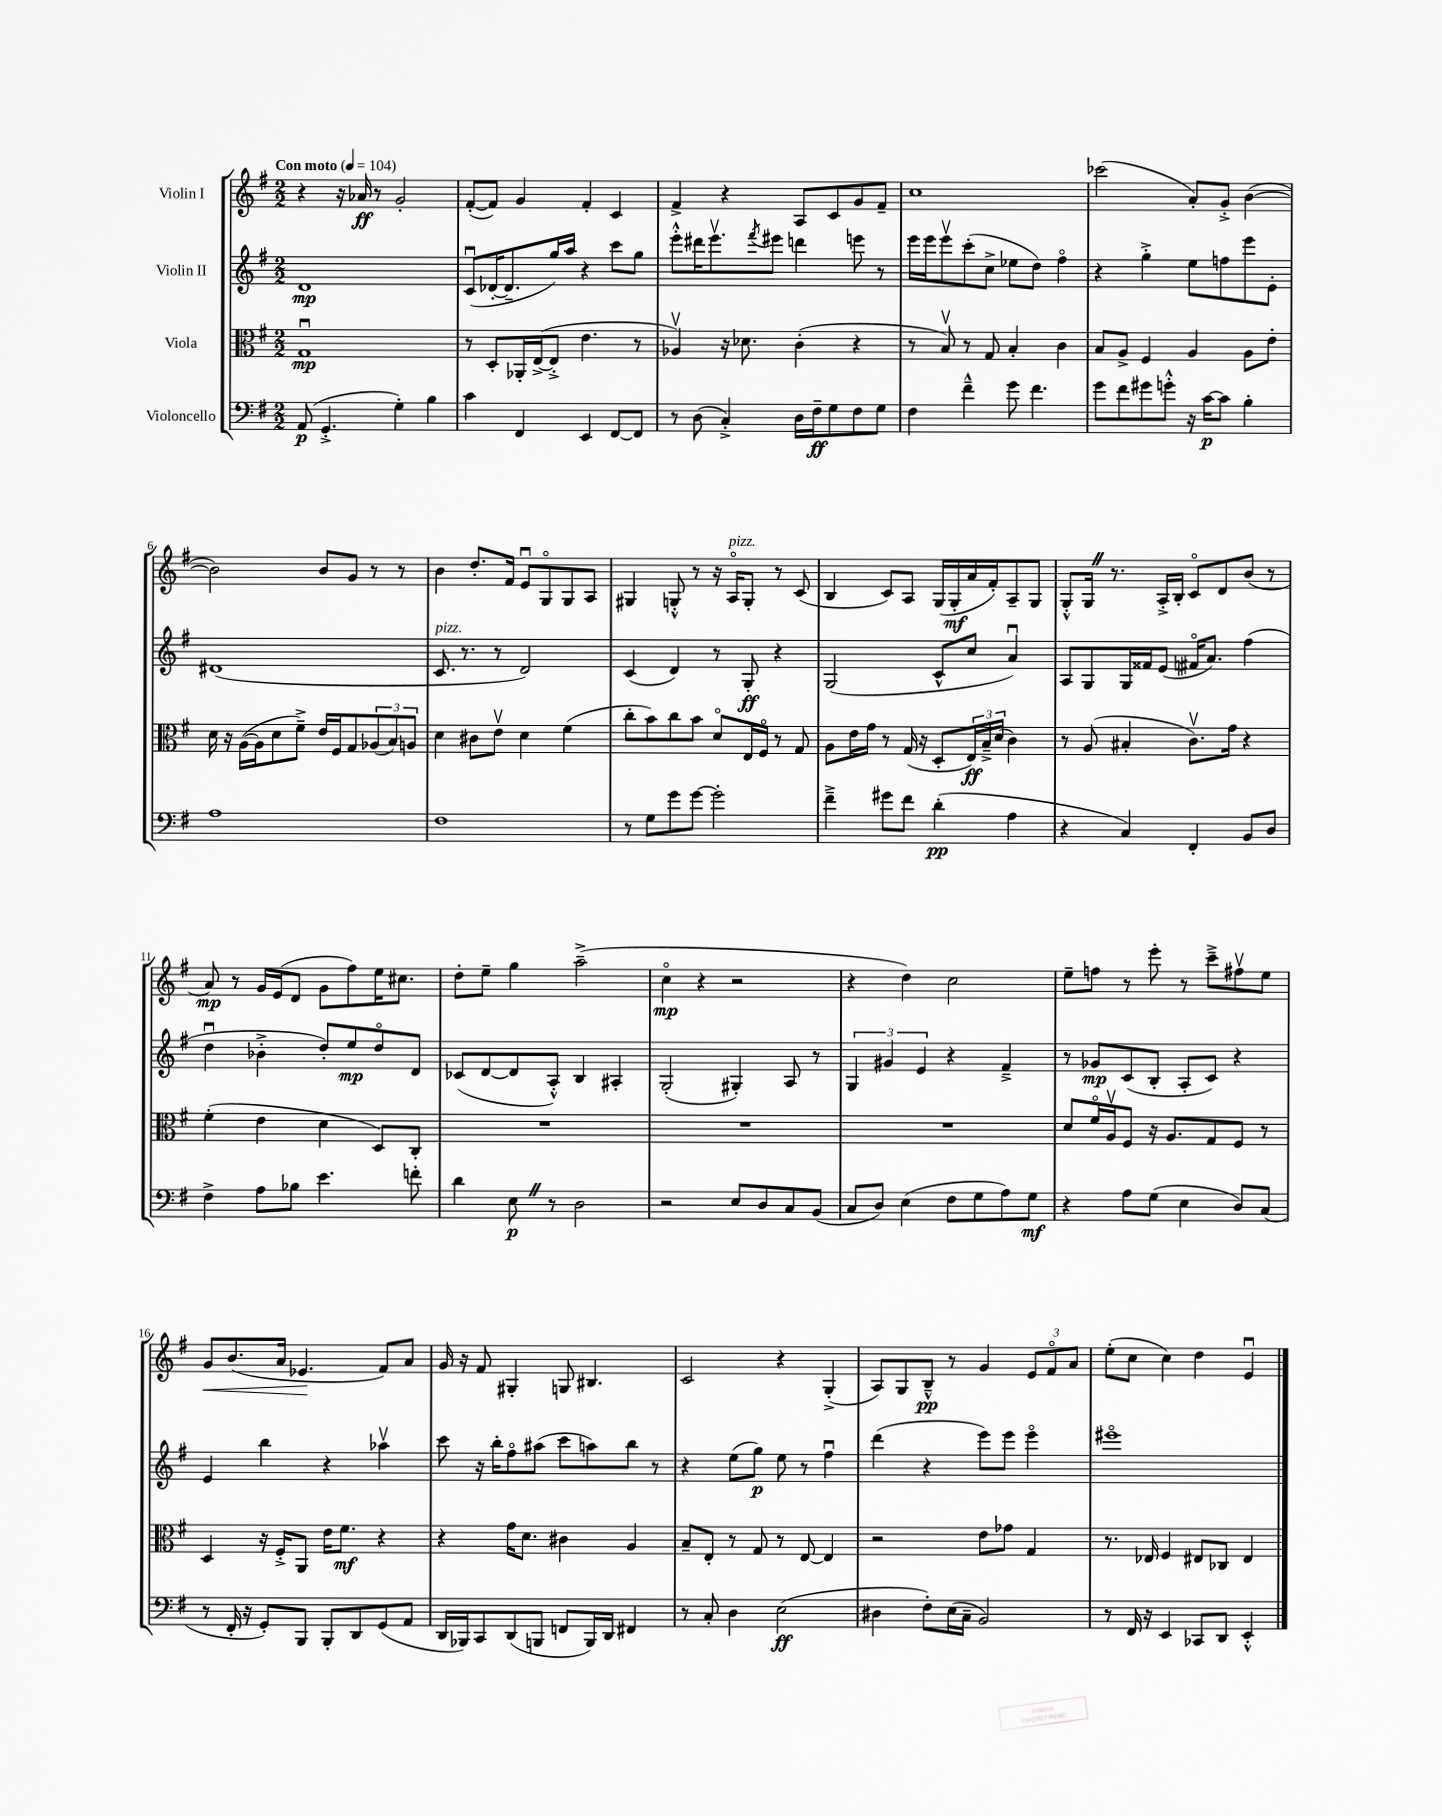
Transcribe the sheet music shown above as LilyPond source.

<<
\new StaffGroup <<
\new Staff = "s0" \with { instrumentName = "Violin I" } {
    \clef treble \key g \major \numericTimeSignature \time 2/2 \tempo "Con moto" 4 = 104
    r4 r16 aes'16\ff r8 g'2-. |
    fis'8~-.( fis'8) g'4 fis'4-. c'4 |
    fis'4-> r4 a8 c'8 g'8 fis'8-- |
    c''1 |
    ces'''2( a'8-.) g'8-.-> b'4~( |
    b'2) b'8 g'8 r8 r8 |
    b'4 d''8.-. fis'16 e'8\downbow g8\flageolet g8 a8 |
    gis4 g8-.-^ r8 r16 a16\flageolet^\markup { \italic "pizz." } g8-. r8 c'8( |
    b4 c'8) a8 g16( g16-.\mf a'16 fis'16-.) a8-- g8 |
    g8-.-^ g16 \once \override BreathingSign.text = \markup { \musicglyph "scripts.caesura.straight" } \breathe r8. a16-.-> b16-. c'8\flageolet d'8 b'8( r8 |
    a'8\mp) r8 g'16 e'16( d'8 g'8 fis''8) e''16 cis''8. |
    d''8-. e''8-- g''4 a''2--->( |
    c''4\flageolet\mp r4 r2 |
    r4 d''4) c''2 |
    e''8-- f''8 r8 e'''8-. r8 c'''8---> fis''8\upbow e''8 |
    g'8\< b'8.( a'16 ees'4.\! fis'8) a'8 |
    g'16 r16 fis'8 gis4-. g8 bis4. |
    c'2 r4 g4-.->( |
    a8) g8 b8---^\pp r8 g'4 \tuplet 3/2 { e'8 fis'8\flageolet a'8 } |
    e''8-.( c''8 c''4) d''4 e'4\downbow \bar "|." |
}
\new Staff = "s1" \with { instrumentName = "Violin II" } {
    \clef treble \key g \major \numericTimeSignature \time 2/2
    d'1\mp |
    c'8\downbow( des'16~-. des'8.-- g''16) a''16 r4 c'''8 g''8 |
    e'''8-.-^ dis'''16 e'''8.\upbow \acciaccatura { fis'''8 } eis'''8 d'''4 e'''8 r8 |
    e'''16 e'''16 e'''8\upbow c'''8-.( c''8-> ees''8 d''8) fis''4\flageolet |
    r4 g''4-.-> e''8 f''8 e'''8 e'8-. |
    dis'1( |
    c'8.^\markup { \italic "pizz." } r8. r8 d'2) |
    c'4( d'4) r8 g8-.\ff r4 |
    g2( c'8-^ c''8 a'4\downbow) |
    a8 g8 g16 fisis'16 e'8( fis'16\flageolet a'8.) fis''4( |
    d''4\downbow bes'4-.-> d''8-.) e''8\mp d''8\flageolet d'8 |
    ces'8( d'8~ d'8 a8-.-^) b4 ais4-. |
    g2-.( gis4-.) a8 r8 |
    \tuplet 3/2 { g4 gis'4 e'4 } r4 fis'4---> |
    r8 ges'8\mp c'8( b8-. a8-. c'8) r4 |
    e'4 b''4 r4 aes''4\upbow |
    c'''8 r16 b''16-. fis''8\flageolet ais''8( c'''8 a''8) b''8 r8 |
    r4 e''8( g''8\p) e''8 r8 fis''4\downbow |
    d'''4( r4 e'''8) e'''8 e'''4\flageolet |
    eis'''1\flageolet \bar "|." |
}
\new Staff = "s2" \with { instrumentName = "Viola" } {
    \clef alto \key g \major \numericTimeSignature \time 2/2
    g1\downbow\mp |
    r8 d8-. aes,16-. e16~->( e8-.-> e'4. r8 |
    aes4\upbow) r16 des'8. c'4-.( r4 |
    r8 b8\upbow) r8 g8 b4-. c'4 |
    b8 a8-> fis4 a4 a8 e'8-. |
    d'16 r16 a16~( a16 d'8 fis'8--->) e'16 fis16 g8 \tuplet 3/2 { aes8( b8) a8 } |
    d'4 cis'8 e'8\upbow d'4 fis'4( |
    c''8-. b'8) c''8 b'8 d'8\flageolet e16 fis16\flageolet r8 g8 |
    a8 e'16 g'16 r8 g16( r16 d8-. \tuplet 3/2 { e16\ff) b16---> d'16( } c'4) |
    r8 a8( bis4-. c'8.\upbow) g'16 r4 |
    fis'4-.( e'4 d'4 d8) c8-. |
    R1 |
    R1 |
    R1 |
    d'8 fis'16\flageolet a16\upbow fis8 r16 a8. g8 fis8 r8 |
    d4 r16 fis16-.-> a,8 e'16 fis'8.\mf r4 |
    r4 g'16 d'8. cis'4 a4 |
    b8-- e8-. r8 g8 r8 e8~ e4 |
    r2 e'8 ges'8 g4 |
    r8. ees16 fis4 eis8 ces8 eis4 \bar "|." |
}
\new Staff = "s3" \with { instrumentName = "Violoncello" } {
    \clef bass \key g \major \numericTimeSignature \time 2/2
    a,8\p( g,4.-.-> g4-.) b4 |
    c'4 fis,4 e,4 fis,8~ fis,8 |
    r8 d8( c4-.->) d16 fis16--\ff g8 fis8 g8 |
    fis4 fis'4---^ g'8 fis'4. |
    g'8 fis'8 gis'8 g'8-.-^ r16 c'16~\p c'8 b4-. |
    a1 |
    fis1 |
    r8 g8 g'8 g'8~ g'2-. |
    fis'4---> gis'8 fis'8 d'4-.\pp( a4 |
    r4 c4) fis,4-. b,8 d8 |
    fis4-> a8 bes8 e'4. f'8-. |
    d'4 e8\p \once \override BreathingSign.text = \markup { \musicglyph "scripts.caesura.straight" } \breathe r8 d2 |
    r2 e8 d8 c8 b,8( |
    c8 d8) e4( fis8 g8 a8) g8\mf |
    r4 a8 g8( e4 d8) c8( |
    r8 fis,16-. r16 g,8-.) b,,8 b,,8-. d,8 g,8( a,8 |
    d,16 bes,,16) c,8 d,8( b,,8 f,8 b,,16) d,16 fis,4 |
    r8 c8-. d4 e2\ff( |
    dis4 fis8-.) e16( c16-- b,2) |
    r8 fis,16 r16 e,4 ces,8 d,8 e,4-.-^ \bar "|." |
}
>>
>>
